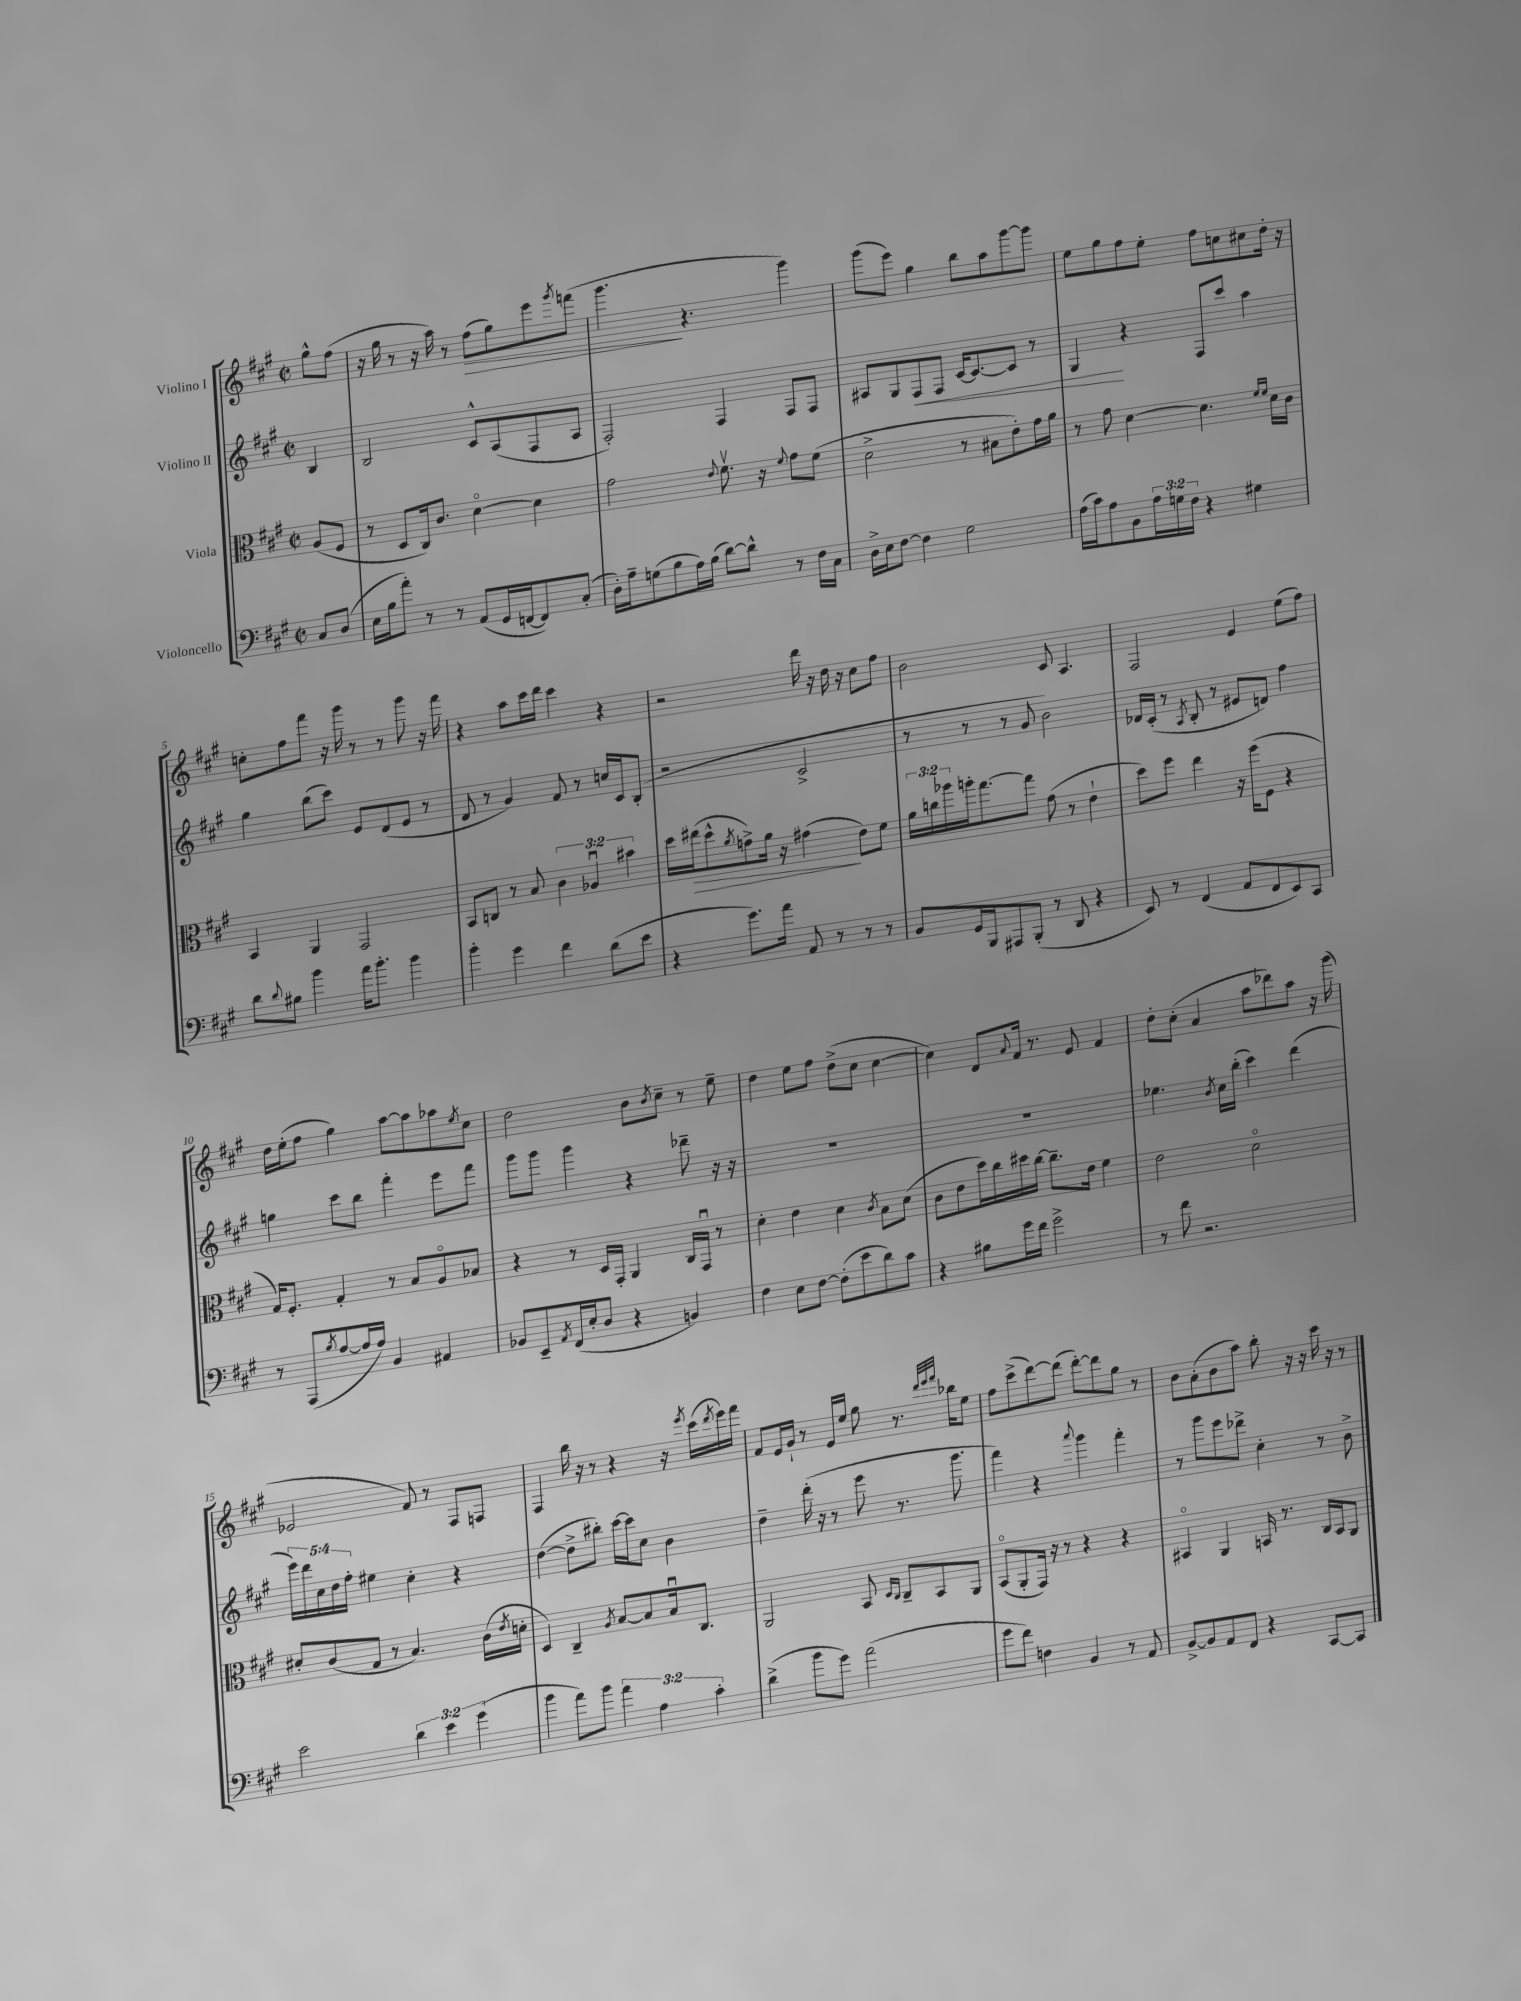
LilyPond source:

<<
\new StaffGroup <<
\new Staff = "s0" \with { instrumentName = "Violino I" } {
    \clef treble \key a \major \defaultTimeSignature \time 2/2 \partial 4
    gis''8-^ fis''8( |
    r16 gis''16 r8 r16 a''16) r8 fis''8\>( gis''8) e'''8 \acciaccatura { gis'''8 } f'''8( |
    gis'''4.\! r4. gis'''4) |
    gis'''8( e'''8) gis''4 b''8 a''8 gis'''8~ gis'''8 |
    e''8 gis''8 fis''8 e''8-. fis''8 c''8 cis''8 d''16-. r16 |
    c''8-. fis''8 fis'''8 r16 gis'''16 r8 r8 gis'''8 r16 fis'''16 |
    r4 a''8 cis'''16 d'''16 cis'''4 r4 |
    r2 d'''16 r16 d''16 r16 cis''8 fis''8 |
    b'2 cis'8 a4. |
    fis2 e'4 e''8( fis''8) |
    d''16 e''16-.( fis''8 gis''4) a''8~ a''8 aes''8 \acciaccatura { e''8 } cis''8 |
    d''2 b'8 \acciaccatura { b'8 } cis''8-- r8 e''8-- |
    d''4 e''8 fis''8 d''8->( cis''8 cis''4~ |
    cis''4) d'8 \appoggiatura { a'8 } fis'16 r8. e'8 fis'4 |
    d''8-. cis''8-.( a'4 a''8 des'''8) a''8 r16 gis'''16( |
    ees'2 fis'8) r8 fis8 f8 |
    fis4 b''16 r16 r8 r4 r16 \acciaccatura { e'''8 } cis'''16( \acciaccatura { d'''8 } e'''16) fis'''16 |
    fis'8 e'16 gis'16-! r8 e'16 e''16 gis''8 r8. \grace { d'''32 e'''32 fis'''32 } bes''16 e''8 |
    fis''8 cis'''8->( d'''8~) d'''8( d'''8~-.) d'''8 gis''8 r8 |
    b'8 a'8-.( b'8 a''8) b''8-. r16 r16 cis'''16 r16 r8 \bar "|." |
}
\new Staff = "s1" \with { instrumentName = "Violino II" } {
    \clef treble \key a \major \defaultTimeSignature \time 2/2 \override Staff.TupletNumber.text = #tuplet-number::calc-fraction-text \partial 4
    b4 |
    b2 cis'8-^ a8( fis8 a8 |
    fis2-.) fis4 fis8 fis8 |
    ais8 gis8 fis8\< fis8 cis'16~ cis'8.~ cis'8 r8 |
    gis4\! r4 fis8 cis'''8 a''4 |
    gis''4 b''8( cis'''8) e'8 d'8( e'8 r8 |
    d'8 r8 gis'4) fis'8 r8 c''16 cis'16 b8-.( |
    r2 cis'2-> |
    r8 r8 r8 gis'8 b'2) |
    des'16 cis'16-.( r8 \acciaccatura { a8 } b8-. r8 eis'8 d'8) fis''4 |
    g''4 cis'''8 b''8 fis'''4-. e'''8 fis'''8 |
    gis'''8 gis'''8 gis'''4 r4 des'''8-- r16 r16 |
    R1 |
    R1 |
    ees''4. \acciaccatura { b'8 } cis''16 b''16-.( cis'''4) d'''4( |
    \tuplet 5/4 { e'''16) d'''16 cis''16 d''16 fis''16-. } eis''4 cis''4-. r4 |
    d''4~( d''8-> bis''8-.) cis'''16~ cis'''16 cis''8 b'4 |
    d''4-- d'''16-.( r16 r8 e'''8 r8. gis'''8. |
    fis'''4) r4 \appoggiatura { a'''8 } gis'''4 fis'''4-. |
    r8 gis'''8 e'''8 des'''8-> cis''4-. r8 b'8-> \bar "|." |
}
\new Staff = "s2" \with { instrumentName = "Viola" } {
    \clef alto \key a \major \defaultTimeSignature \time 2/2 \override Staff.TupletNumber.text = #tuplet-number::calc-fraction-text \partial 4
    a8( fis8 |
    r8 d8 cis16) cis'8. d'4~\flageolet d'4 |
    gis'2 \appoggiatura { e'8 } fis'8.\upbow r16 \appoggiatura { fis'8 } gis'8 fis'8( |
    d'2-> r8 bis8 e'8-.) gis'16 a'16 |
    r8 gis'8 d'4~ d'4. \grace { fis'16 fis'16 } d'16 cis'16 |
    b,4 a,4 gis,2 |
    b,8 c8 r8 b8 \tuplet 3/2 { cis'4 aes4\downbow bis'4 } |
    d''16 eis''16\>( d''8-^ \acciaccatura { a'8 } g'8->) a'16 r16 gis'4\!( e'8) fis'8 |
    \tuplet 3/2 { a'16 c''16 aes''16 } a''16-. gis''8.~ gis''8 gis'8( r8 e'4-! |
    d''8) fis''8 e''4 r16 fis''16( fis8 r4 |
    gis16) fis8.-. gis4-. r8 b8 a8\flageolet bes8 |
    r4 r8 d16 gis,16-. a,4 cis16 gis,16\downbow r8 |
    d'4-. e'4 d'4 \acciaccatura { cis'8 } b8 d'8( |
    cis'8 e'8 d''16) cis''16 dis''16 cis''16~ cis''8.-- e'16 fis'4 |
    e'2 d'2\flageolet |
    dis'8-. cis'8( gis8 r8 b4.) cis'16( \acciaccatura { e'8 } d'16-. |
    d4) cis4-- \acciaccatura { a8 } b8~ b8 b16\downbow cis8. |
    a,2 b,8 \grace { d16 cis16 } cis8-- b,8 a,8 |
    b,8\flageolet( a,8-. gis,16) r16 r8 r4 r4 |
    bis,4\flageolet a,4 b,16 r8. cis16 b,16 a,8 \bar "|." |
}
\new Staff = "s3" \with { instrumentName = "Violoncello" } {
    \clef bass \key a \major \defaultTimeSignature \time 2/2 \override Staff.TupletNumber.text = #tuplet-number::calc-fraction-text \partial 4
    cis8 d8( |
    e16 b16 a'8-.) r8 r8 a,8( gis,16 f,16~ f,8) cis8-.( |
    d16-.) a16-- g8( b8 a16) b16( d'8~) d'8-^ r8 fis16 cis16 |
    d16-> e16 fis8~ fis4 gis2 |
    a16( cis'16) a8 b,8 \tuplet 3/2 { a16 g16 fis16 } r4 gis4 |
    d'8 \appoggiatura { d'8 } bis8 b'4 a'16 b'8.-. b'4 |
    b'4-. gis'4 fis'4 d'8( e'8 |
    r4 gis'8.) a'16 a,8 r8 r8 r8 |
    b,8 gis,16 b,,16 ais,,8 b,,8-.( r8 d,8 r4 |
    e,8) r8 fis,4( a,8 fis,8 e,8) cis,8 |
    r8 a,,8( \acciaccatura { b8 } a8~ a16 a16) b,4 ais,4 |
    bes,8 e,8-- \acciaccatura { a,8 } fis,16( e16-. d8 r4 b,4) |
    fis4 e8 fis8~ fis8-.( e'8 d'8) cis'8 |
    r4 bis8 gis'16 fis'16 gis'2-> |
    r8 fis'8 r2. |
    e'2 \tuplet 3/2 { d'4 e'4 gis'4( } |
    b'4 a'8) b'8 \tuplet 3/2 { a'4 a4 cis'4-. } |
    d'4->( b'8 gis'8) a'2( |
    gis'8 fis'8) f4 b,4 r8 a,8 |
    b,8~-> b,8 a,8 fis,8 r4 cis,8~ cis,8 \bar "|." |
}
>>
>>
